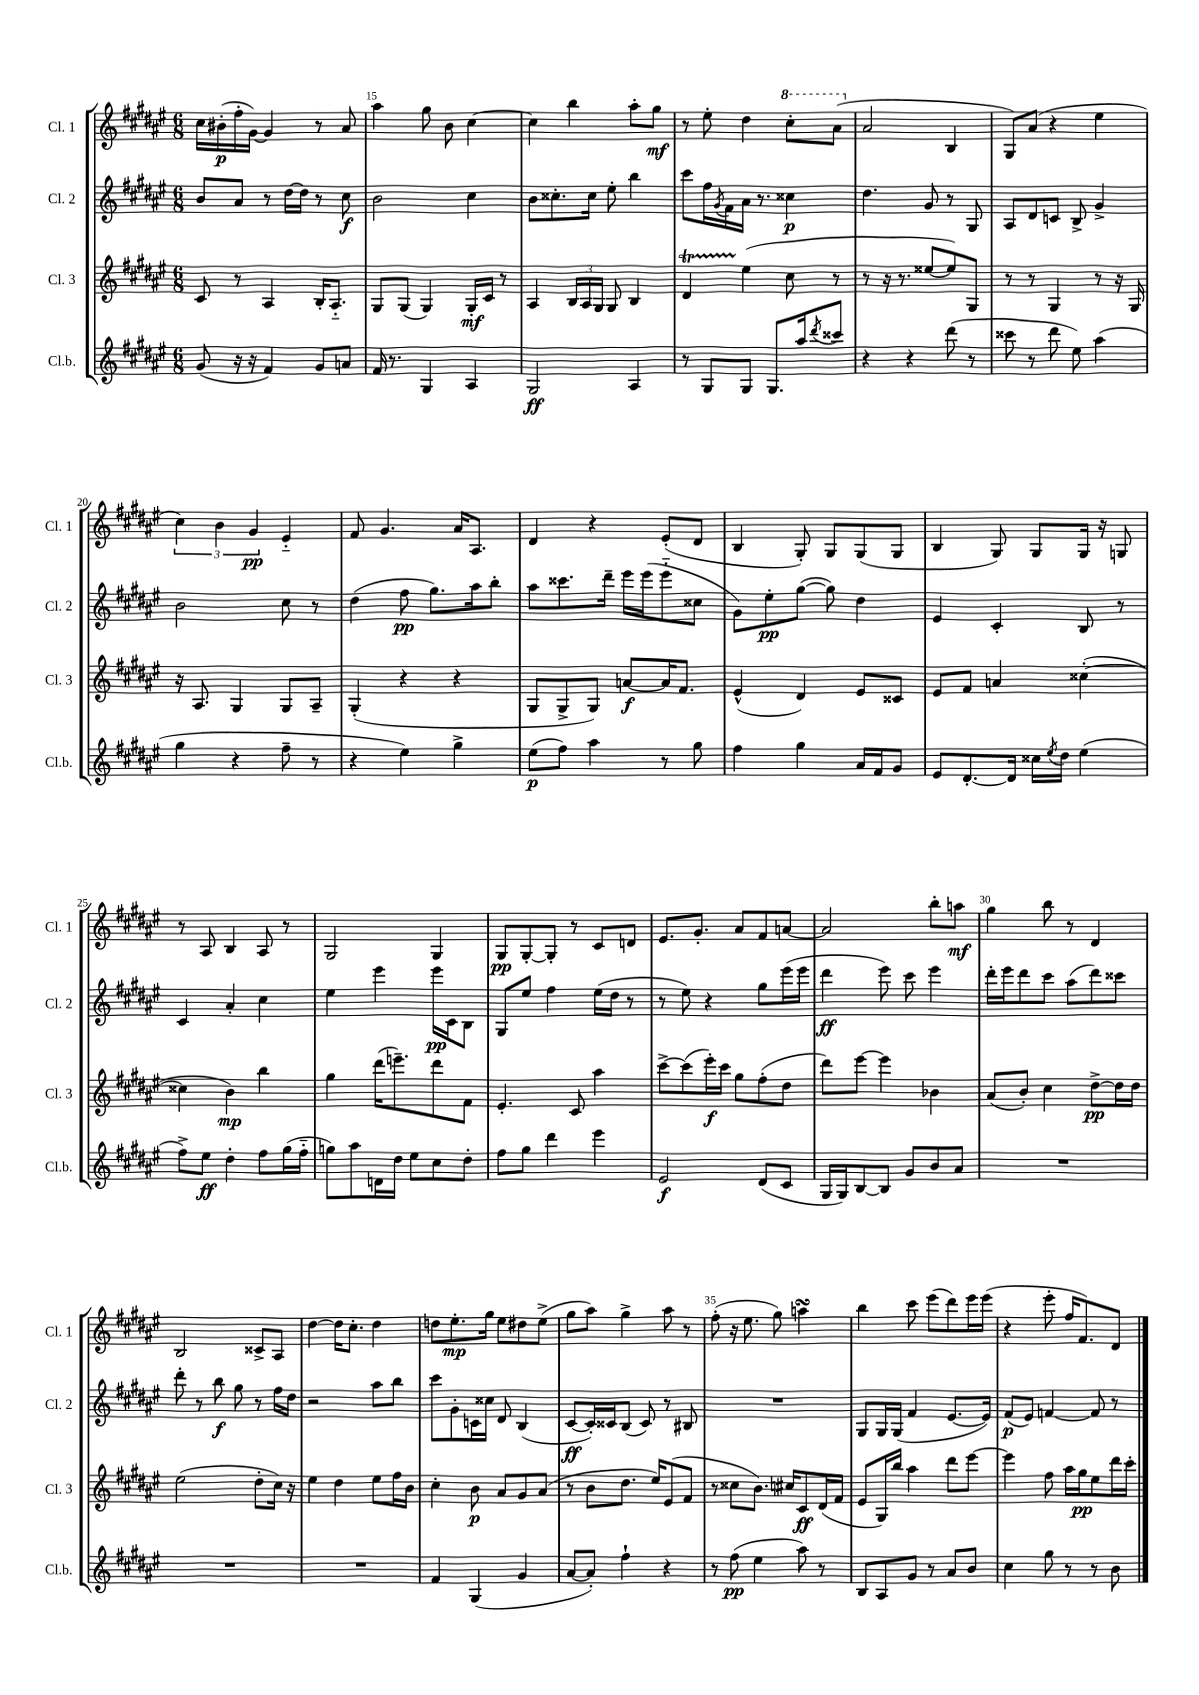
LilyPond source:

<<
\new StaffGroup <<
\new Staff = "s0" \with { instrumentName = "Cl. 1" shortInstrumentName = "Cl. 1" } {
    \clef treble \key fis \major \numericTimeSignature \time 6/8
    cis''16 bis'16-.\p( fis''16-. gis'16~) gis'4 r8 ais'8 |
    ais''4 gis''8 b'8 cis''4~ |
    cis''4 b''4 ais''8-. gis''8\mf |
    r8 eis''8-. dis''4 \ottava #1 cis'''8-. ais''8( \ottava #0 |
    ais'2 b4 |
    gis8) ais'8( r4 eis''4 |
    \tuplet 3/2 { cis''4) b'4 gis'4\pp } eis'4-_ |
    fis'8 gis'4. ais'16 ais8. |
    dis'4 r4 eis'8-.( dis'8 |
    b4 gis8-.) gis8 gis8( gis8 |
    b4 gis8) gis8 gis16 r16 g8 |
    r8 ais8 b4 ais8 r8 |
    gis2 gis4 |
    gis8\pp gis8~-. gis8-. r8 cis'8 d'8 |
    eis'8. gis'8.-. ais'8 fis'8 a'8~ |
    a'2 b''8-. a''8\mf |
    gis''4 b''8 r8 dis'4 |
    b2 cisis'8-> ais8 |
    dis''4~ dis''16 cis''8.-. dis''4 |
    d''8 eis''8.-.\mp gis''16 eis''8 dis''8 eis''8->( |
    gis''8 ais''8) gis''4-> ais''8 r8 |
    fis''8-.( r16 eis''8. gis''8) a''4\turn |
    b''4 cis'''8 eis'''8( dis'''8) eis'''16 eis'''16( |
    r4 eis'''8-. fis''16 fis'8.) dis'8 \bar "|." |
}
\new Staff = "s1" \with { instrumentName = "Cl. 2" shortInstrumentName = "Cl. 2" } {
    \clef treble \key fis \major \numericTimeSignature \time 6/8
    b'8 ais'8 r8 dis''16~ dis''16 r8 cis''8\f |
    b'2 cis''4 |
    b'8 cisis''8.-. cisis''16 eis''8-. b''4 |
    cis'''8 fis''16 \acciaccatura { gis'8 } fis'16 ais'16 r8. cisis''4\p |
    dis''4. gis'8 r8 gis8 |
    ais8 dis'8 c'8 b8-> gis'4-> |
    b'2 cis''8 r8 |
    dis''4( fis''8\pp gis''8.) ais''16 b''8-. |
    ais''8 cisis'''8. dis'''16-- eis'''16 eis'''16( eis'''8-_ cisis''8 |
    gis'8) eis''8-.\pp gis''8~( gis''8) dis''4 |
    eis'4 cis'4-. b8 r8 |
    cis'4 ais'4-. cis''4 |
    eis''4 eis'''4 eis'''16\pp cis'16 b8 |
    gis8 eis''8 fis''4 eis''16( dis''16 r8 |
    r8 eis''8) r4 gis''8 eis'''16( eis'''16 |
    dis'''4\ff eis'''8) cis'''8 eis'''4 |
    dis'''16-. eis'''16 dis'''8 cis'''8 ais''8( dis'''8) cisis'''8 |
    dis'''8-. r8 b''8\f gis''8 r8 fis''16 dis''16 |
    r2 ais''8 b''8 |
    cis'''8 gis'8-. c'16 cisis''16 dis'8 b4( |
    cis'8~\ff cis'16-.) cisis'16 b8( cisis'8) r8 bis8 |
    R2. |
    gis8 gis16 gis16( fis'4 eis'8.~ eis'16) |
    fis'8\p( eis'8) f'4~ f'8 r8 \bar "|." |
}
\new Staff = "s2" \with { instrumentName = "Cl. 3" shortInstrumentName = "Cl. 3" } {
    \clef treble \key fis \major \numericTimeSignature \time 6/8
    cis'8 r8 ais4 b16-. ais8.-_ |
    gis8 gis8( gis4) gis16-.\mf cis'16 r8 |
    ais4 \tuplet 3/2 { b16 ais16 gis16 } gis8 b4 |
    dis'4\startTrillSpan eis''4\stopTrillSpan( cis''8 r8 |
    r8 r16 r8. eisis''8~ eisis''8) gis8 |
    r8 r8 gis4 r8 r16 gis16 |
    r16 ais8. gis4 gis8 ais8-- |
    gis4-.( r4 r4 |
    gis8 gis8-> gis8) a'8~\f a'16 fis'8. |
    eis'4-^( dis'4) eis'8 cisis'8 |
    eis'8 fis'8 a'4 cisis''4~-.( |
    cisis''4 b'4\mp) b''4 |
    gis''4 dis'''16( e'''8.--) dis'''8 fis'8 |
    eis'4.-. cis'8 ais''4 |
    cis'''8~-> cis'''8( eis'''16-.\f) cis'''16 gis''8 fis''8-.( dis''8 |
    dis'''8) eis'''8~ eis'''4 bes'4 |
    ais'8( b'8-.) cis''4 dis''8~->\pp dis''16 dis''16 |
    eis''2( dis''8-. cis''16) r16 |
    eis''4 dis''4 eis''8 fis''16 b'16 |
    cis''4-. b'8\p ais'8 gis'8 ais'8( |
    r8 b'8 dis''8. eis''16) eis'8( fis'8 |
    r8 cisis''8 b'8.) cis''16 cis'8\ff dis'16( fis'16 |
    eis'8 gis16) b''16 ais''4 dis'''8 eis'''8~ |
    eis'''4 fis''8 ais''16 gis''16\pp eis''8 dis'''16 cis'''16-. \bar "|." |
}
\new Staff = "s3" \with { instrumentName = "Cl.b." shortInstrumentName = "Cl.b." } {
    \clef treble \key fis \major \numericTimeSignature \time 6/8
    gis'8( r16 r16 fis'4) gis'8 a'8 |
    fis'16 r8. gis4 ais4 |
    gis2\ff ais4 |
    r8 gis8 gis8 gis8. ais''16 \acciaccatura { dis'''8 } cisis'''8 |
    r4 r4 dis'''8( r8 |
    cisis'''8 r8 dis'''8 eis''8) ais''4( |
    gis''4 r4 fis''8-- r8 |
    r4 eis''4) gis''4-> |
    eis''8\p( fis''8) ais''4 r8 gis''8 |
    fis''4 gis''4 ais'16 fis'16 gis'8 |
    eis'8 dis'8.~-. dis'16 cisis''16 \acciaccatura { eis''8 } dis''16 eis''4( |
    fis''8->) eis''8\ff dis''4-. fis''8 gis''16( fis''16-_ |
    g''8) ais''8 d'16 dis''16 eis''8 cis''8 dis''8-. |
    fis''8 gis''8 dis'''4 eis'''4 |
    eis'2\f dis'8( cis'8 |
    gis16 gis16) b8~ b8 gis'8 b'8 ais'8 |
    R2. |
    R2. |
    R2. |
    fis'4 gis4( gis'4 |
    ais'8~ ais'8-.) fis''4-! r4 |
    r8 fis''8\pp( eis''4 ais''8) r8 |
    b8 ais8 gis'8 r8 ais'8 b'8 |
    cis''4 gis''8 r8 r8 b'8 \bar "|." |
}
>>
>>
\layout { \context { \Score currentBarNumber = #14 \override BarNumber.break-visibility = ##(#f #t #t) barNumberVisibility = #(every-nth-bar-number-visible 5) } }
